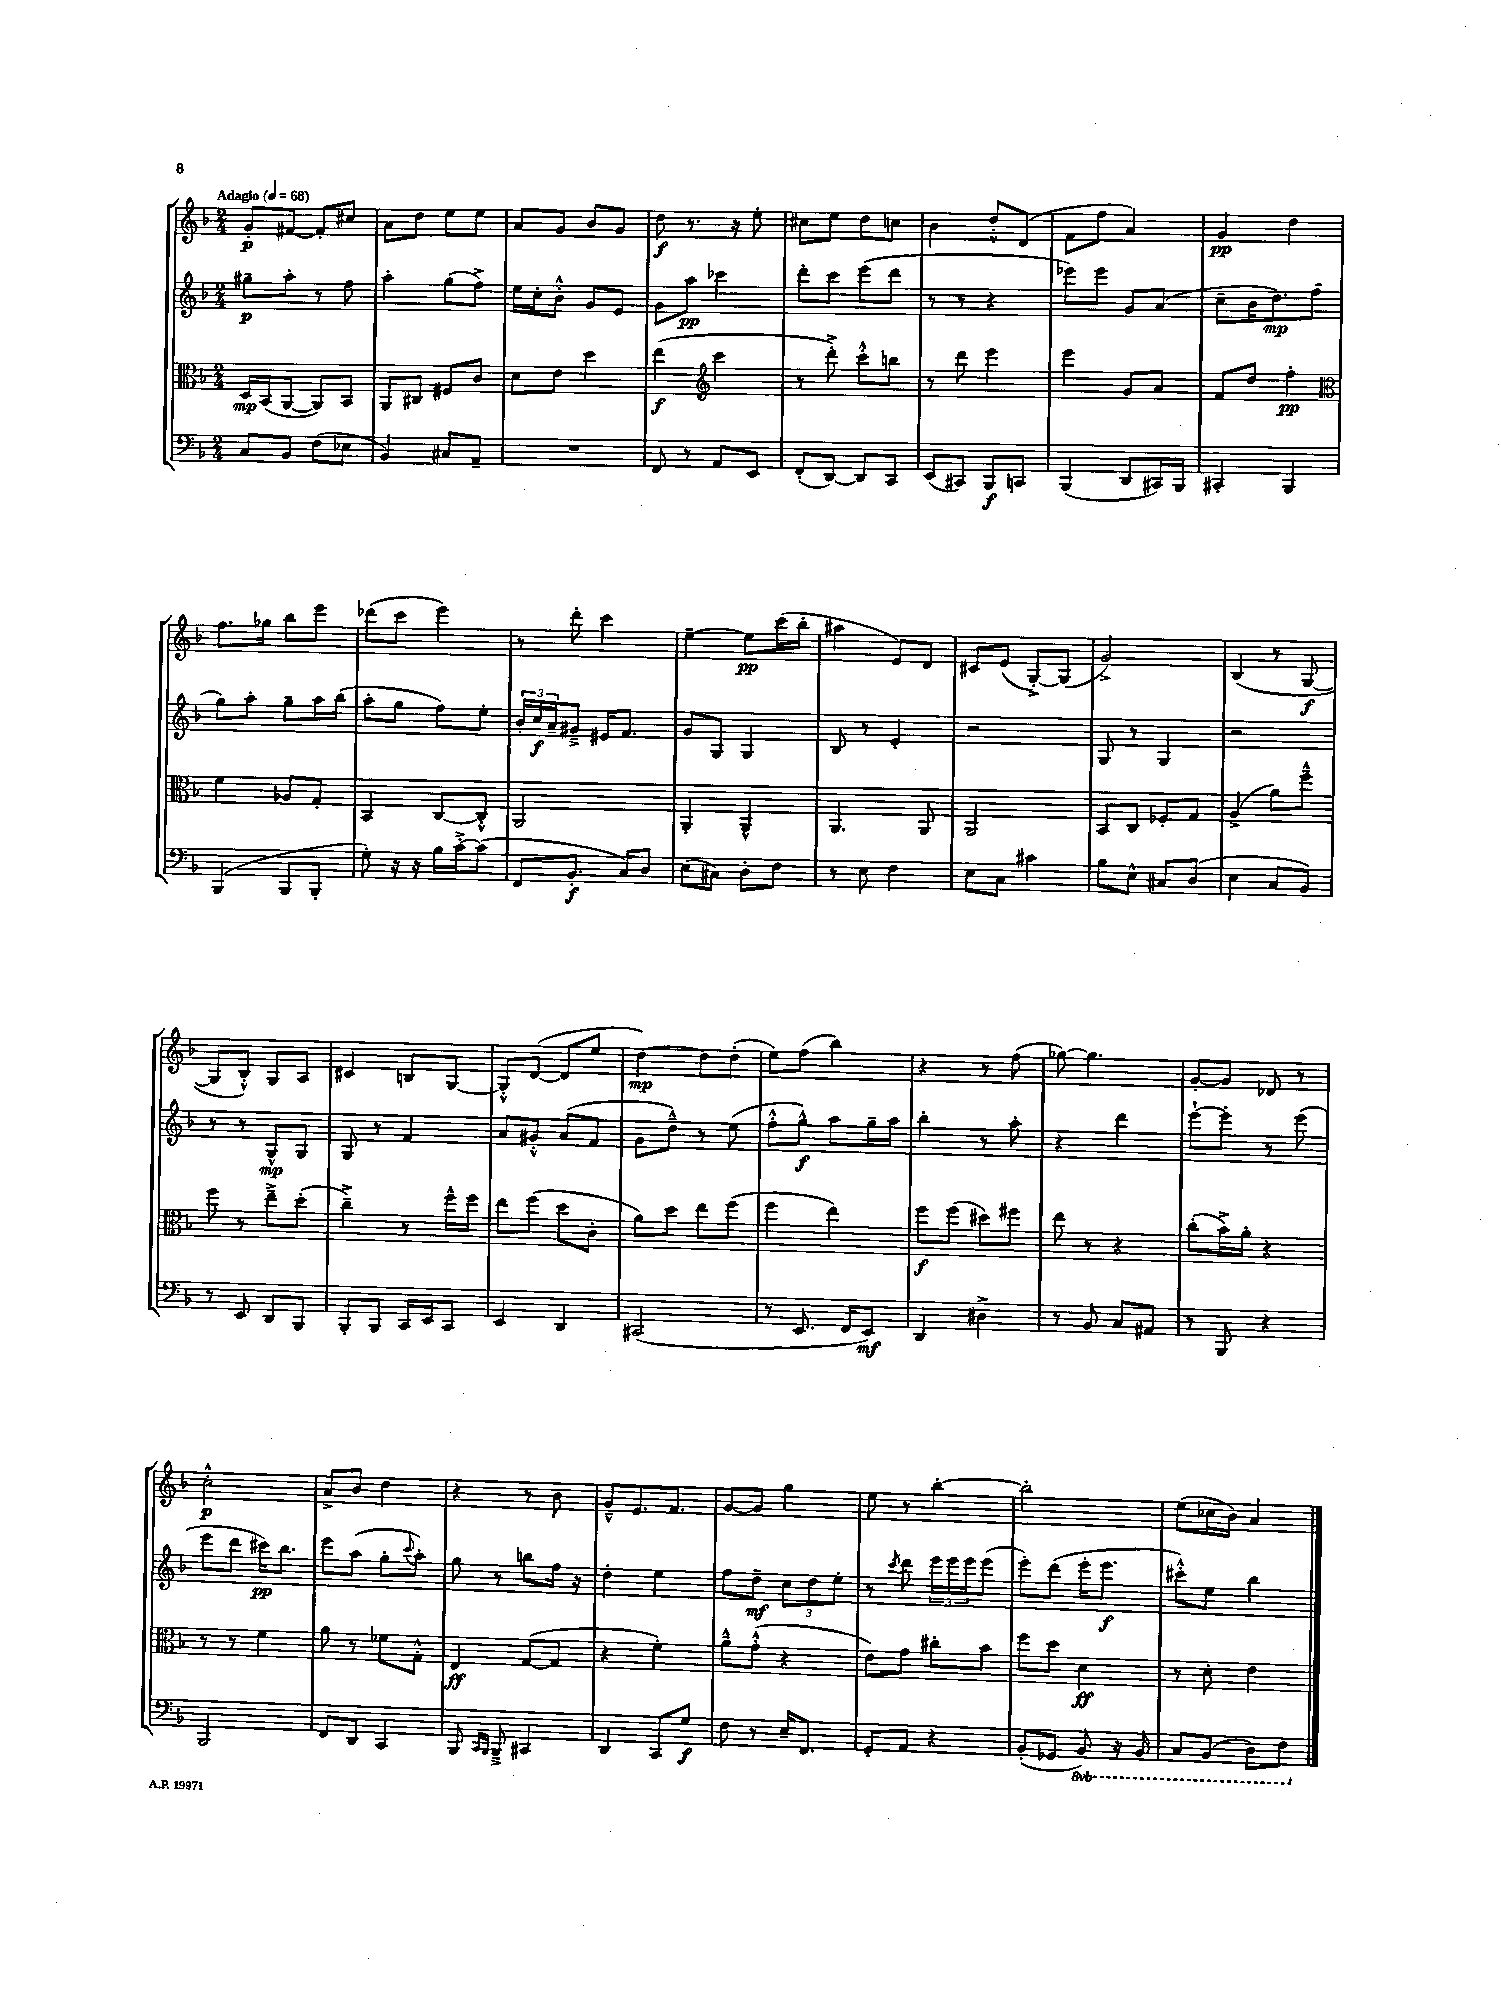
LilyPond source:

<<
\new StaffGroup <<
\new Staff = "s0" {
    \clef treble \key f \major \numericTimeSignature \time 2/4 \tempo "Adagio" 4 = 68
    g'8-.\p fis'8~ fis'8-. cis''8 |
    a'8 d''8 e''8 e''8 |
    a'8 g'8 bes'8 g'8 |
    d''8\f r8. r16 e''8-. |
    cis''8 e''8 d''8 c''8 |
    bes'4 d''8-.-^ d'8( |
    f'8 f''8 a'4) |
    g'4\pp d''4 |
    f''8. ges''16 bes''8 e'''8 |
    des'''8( c'''8 e'''4) |
    r8 d'''8-. c'''4 |
    e''4~-- e''8\pp c'''16( bes''16-. |
    ais''4 e'8) d'8 |
    cis'8 e'8( g8~-.->) g8( |
    g'2->) |
    bes4( r8 g8~\f |
    g8 bes8-.-^) g8 a8 |
    cis'4 b8 g8~ |
    g8-.-^ d'8~( d'8 e''8 |
    d''4~\mp) d''8 d''8-.( |
    e''8) f''8( bes''4) |
    r4 r8 f''8( |
    ges''8~) ges''4. |
    g'8~-. g'8 des'8 r8 |
    c''2-.-^\p |
    a'8-> bes'8 d''4 |
    r4 r8 bes'8 |
    g'8---^ e'8. f'8. |
    g'8~ g'8 g''4 |
    e''8 r8 bes''4~-. |
    bes''2-. |
    e''8( ces''16 bes'16) a'4 \bar "|." |
}
\new Staff = "s1" {
    \clef treble \key f \major \numericTimeSignature \time 2/4
    gis''8--\p a''8-. r8 f''8 |
    a''4-. g''8( f''8->) |
    e''16 c''16-. bes'8-.-^ g'8 e'8 |
    g'8 a''8\pp ces'''4 |
    d'''8-. c'''8 e'''8( d'''8 |
    r8 r8 r4 |
    ees'''8) ees'''8 g'8 a'8( |
    c''8-- bes'16 d''8.\mp) f''8( |
    g''8) a''8-. g''8-- a''16 bes''16( |
    a''8-. g''8 f''8) e''8-. |
    \tuplet 3/2 { bes'16-. c''16\f a'16-- } gis'8---> eis'16 f'8. |
    g'8 g8 g4 |
    bes8 r8 e'4-. |
    r2 |
    g8 r8 g4 |
    r2 |
    r8 r8 g8-^\mp g8 |
    g8 r8 f'4 |
    a'8 gis'8-.-^ a'8( f'8 |
    g'8 d''8---^) r8 e''8( |
    f''8-.-^ g''8-^\f) a''8 g''16-- a''16 |
    bes''4-. r8 a''8-. |
    r4 d'''4 |
    e'''8~-! e'''8-. r8 e'''8( |
    e'''8 d'''8 cis'''16\pp) bes''8. |
    e'''8 a''8( g''8-. \appoggiatura { c'''8 } a''8-.) |
    g''8 r8 b''8 f''16 r16 |
    d''4-. e''4 |
    f''8 d''8--\mf \tuplet 3/2 { c''8 d''8 e''8-. } |
    r8 \acciaccatura { c'''8 } d'''8 \tuplet 3/2 { e'''16 e'''16 e'''16 } e'''8( |
    e'''8-.) d'''8( e'''16-. e'''8.\f |
    cis'''8-.-^) e''8 bes''4 \bar "|." |
}
\new Staff = "s2" {
    \clef alto \key f \major \numericTimeSignature \time 2/4
    d16\mp bes,16( a,8~ a,8) bes,8 |
    a,8 cis8 fis8 c'8 |
    d'8 e'8 d''4 |
    e''4\f( \clef treble c'''4 |
    r8 d'''8-.->) c'''8-.-^ b''8 |
    r8 d'''8 e'''4 |
    e'''4 g'8 a'8 |
    f'8 d''8 f''4-.\pp |
    \clef alto f'4 aes8 g8-. |
    bes,4 c8~ c8-.-^ |
    a,2 |
    a,4-. a,4-^ |
    a,4. a,8 |
    a,2 |
    bes,8 c8 fes8-. g8 |
    a4->( a'8) f''8---^ |
    f''8 r8 e''8---> d''8-.( |
    c''4--->) r8 f''16-^ f''16 |
    e''8 f''8( d''8 c'8-. |
    a'8) d''8 e''8 f''8( |
    f''4 e''4) |
    f''8\f f''8( dis''8) fis''8 |
    e''8 r8 r4 |
    c''8-.( bes'16->) a'16-. r4 |
    r8 r8 f'4 |
    a'8 r8 fes'8 g8-.-^ |
    e4\ff g8~( g8 |
    r4 f'4-.) |
    a'8---^ g'8-.-^( r4 |
    e'8) g'8 cis''8-. bes'8 |
    f''8 d''8 d'4\ff |
    r8 d'8-. e'4 \bar "|." |
}
\new Staff = "s3" {
    \clef bass \key f \major \numericTimeSignature \time 2/4 \set Staff.ottavationMarkups = #ottavation-simple-ordinals
    c8 bes,8 f8( ees8 |
    bes,4) cis8 a,8-- |
    R2 |
    f,8 r8 a,8 e,8 |
    f,8-.( d,8~) d,8 c,8 |
    e,8( cis,8) bes,,8\f c,8 |
    bes,,4( d,8 cis,16) bes,,16 |
    cis,4-. bes,,4 |
    bes,,4( bes,,8 bes,,8-. |
    g8-.) r16 r16 bes16 c'16~-.-> c'8( |
    f,8 bes,8.-.\f c16) d8 |
    e8( cis8) d8-. f8 |
    r8 e8 f4 |
    e8 c8 cis'4 |
    bes8 e8-^ cis8 d8( |
    e4 c8 bes,8) |
    r8 e,8 d,8 bes,,8 |
    bes,,8-. bes,,8 c,16 e,16 c,8 |
    e,4 d,4 |
    cis,2( |
    r8 e,8. f,16 e,8\mf) |
    d,4 dis4-> |
    r8 bes,8 c8 ais,8 |
    r8 bes,,8 r4 |
    bes,,2 |
    f,8 d,8 c,4 |
    bes,,8 \grace { c,16 bes,,16 } bes,,8---> cis,4 |
    d,4 c,8 g8\f |
    f8 r8 e16-- f,8. |
    g,8-. a,8 r4 |
    bes,8-.( ges,8 \ottava #-1 bes,,8) r16 bes,,16 |
    c,8 bes,,8( d,8) f,8 \ottava #0 \bar "|." |
}
>>
>>
\layout { \context { \Score \remove "Bar_number_engraver" } }
